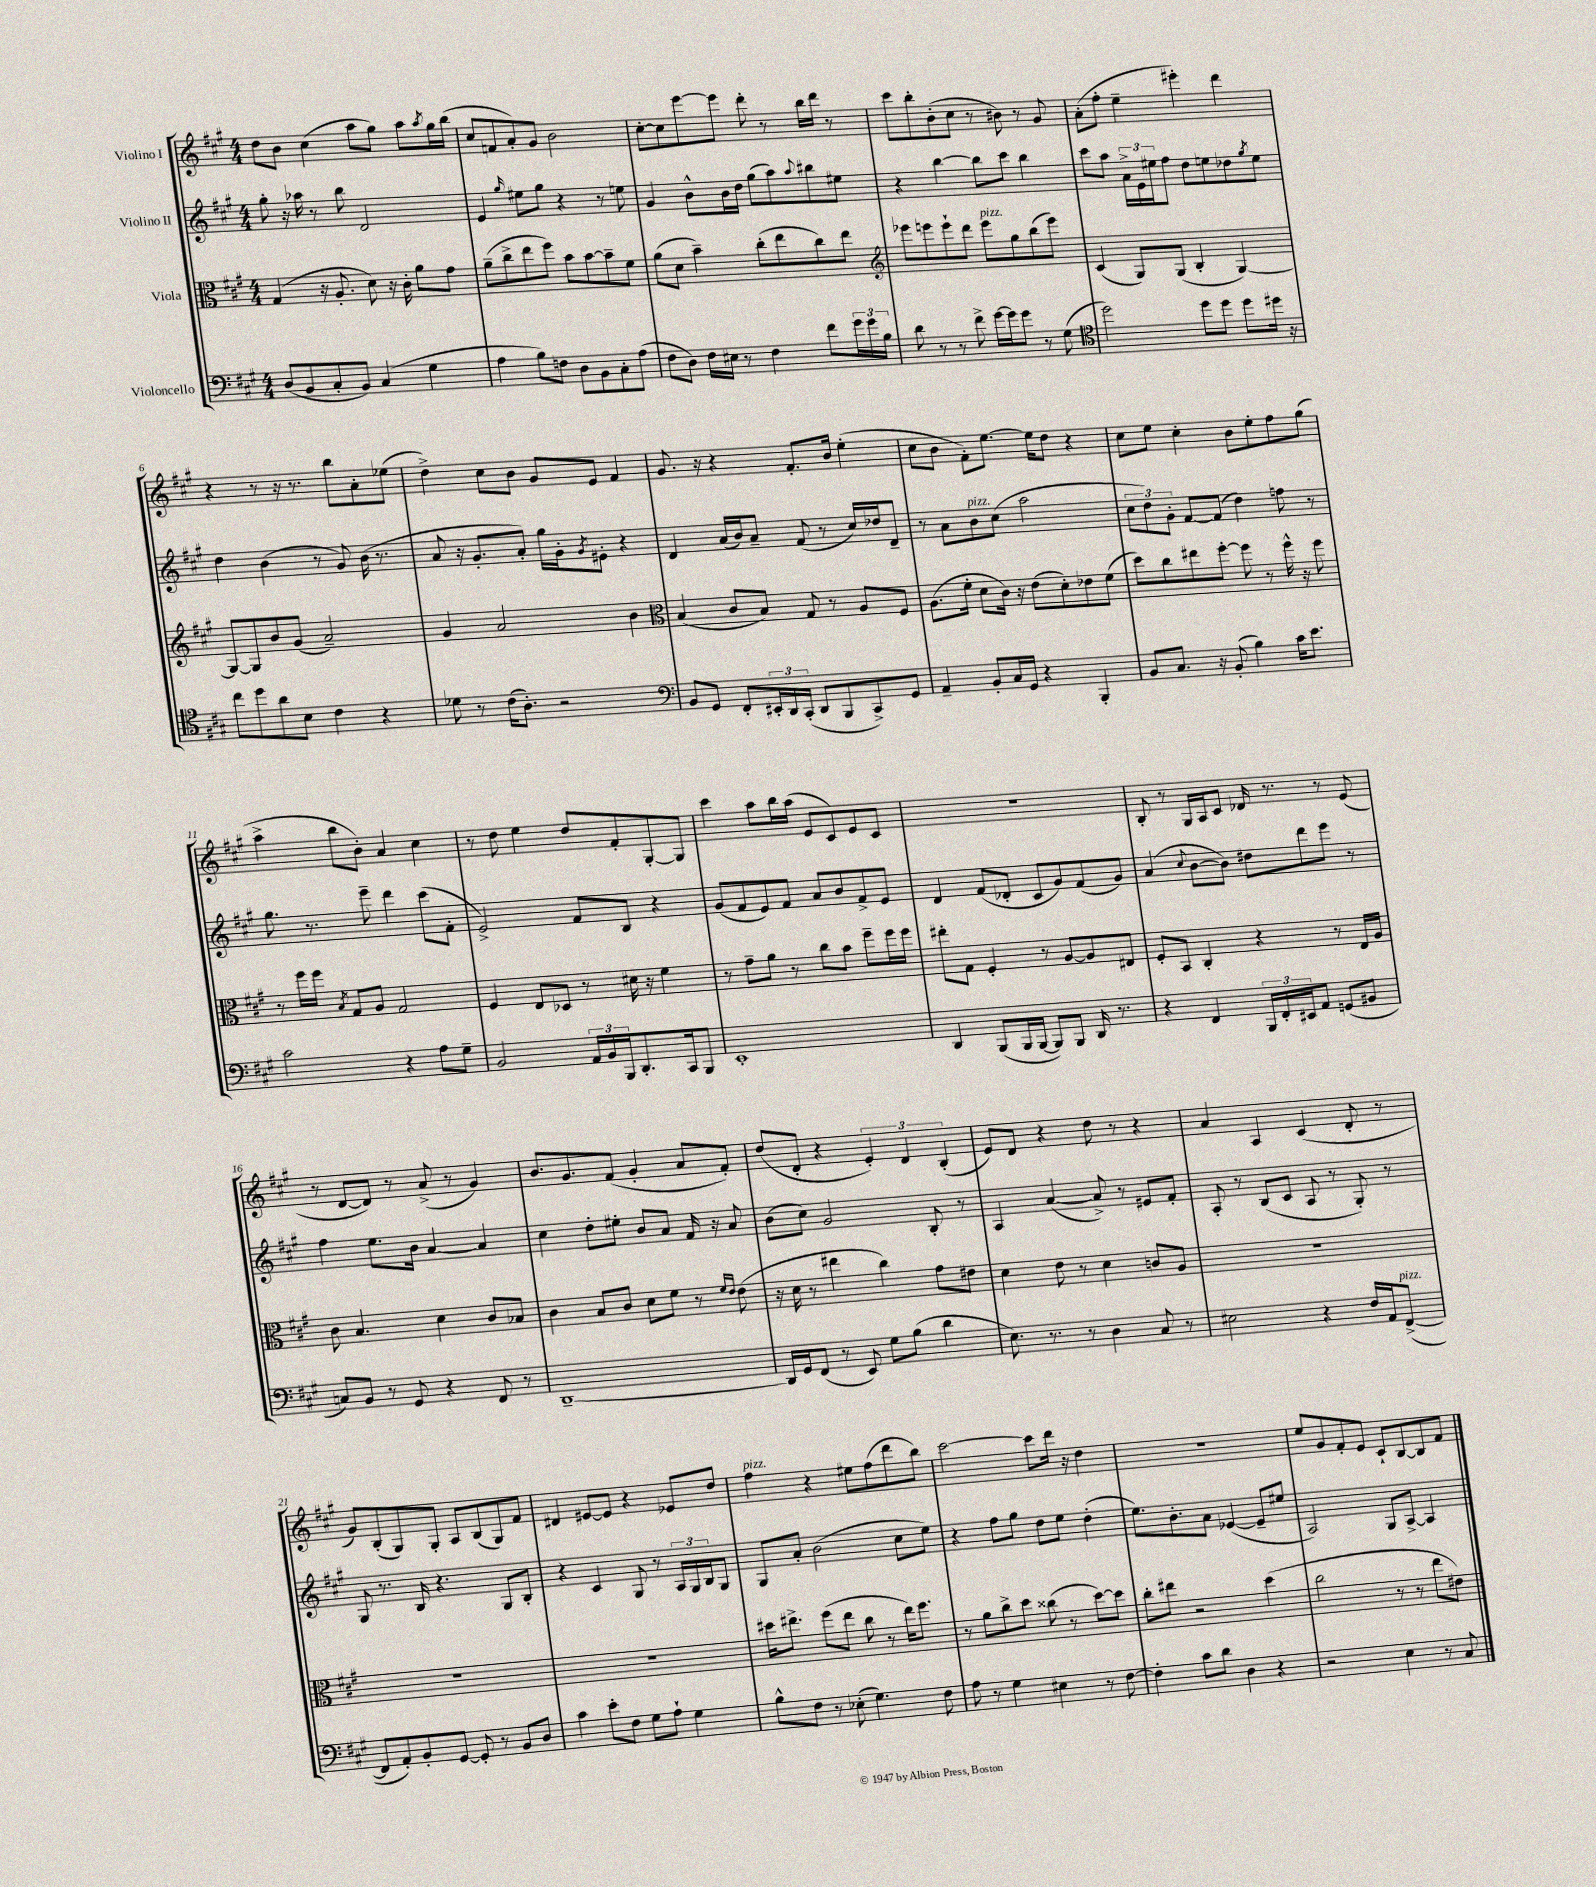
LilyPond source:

<<
\new StaffGroup <<
\new Staff = "s0" \with { instrumentName = "Violino I" } {
    \clef treble \key a \major \numericTimeSignature \time 4/4
    d''8 b'8 cis''4( a''8 gis''8) a''8 \acciaccatura { a''8 } gis''16 b''16( |
    cis''8 f'8 a'8-.) gis'8 b'2 |
    cis''8~-. cis''8 e'''8~ e'''8 d'''8-. r8 b''16 d'''16 r8 |
    cis'''8 b''8-. b'8-.( cis''8 r8 bis'8) r8 gis'8 |
    a'8-.( fis''8-. e''4-- eis'''4-.) d'''4 |
    r4 r8 r16 r8. b''8 a'8-. ees''8( |
    d''4->) cis''8 b'8 gis'8 e'8 fis'4 |
    gis'8. r16 r4 fis'8.-. b'16 e''4-.( |
    cis''8 b'8 fis'8-.) e''8.~ e''16 d''8 r4 |
    cis''8 e''8 cis''4-. b'8 e''8-. fis''8 gis''8( |
    a''4-> b''8 b'8-.) a'4 cis''4 |
    r8 d''8 e''4 d''8 fis'8-. gis8~-. gis8 |
    cis'''4 a''8 b''16 a''16( e'8 cis'8) e'8 cis'8 |
    r1 |
    b8-. r8 gis16 a16 cis'8 des'16 r8. r8 e'8( |
    r8 d'8~ d'8) r8 a'8->( r8 gis'4) |
    b'8. gis'8. fis'8( gis'4-. a'8 fis'8-.) |
    d''8( d'8-. r4 \tuplet 3/2 { e'4-.) d'4 b4-.( } |
    e'8) d'8 r4 d''8 r8 r4 |
    a'4 a4 cis'4( d'8-. r8 |
    gis'8) b8-.( gis8) gis8-. a8 b8( gis8) fis'8 |
    dis'4 eis'8~ eis'8 r4 ees'8 d''8 |
    fis''4^\markup { \italic "pizz." } r4 eis''8 fis''8( d'''8 b''8) |
    cis'''2~ cis'''8 d'''16 r16 d''4 |
    r1 |
    e''8 gis'8 fis'8-. e'8 cis'8-! b8~ b8 fis'8 \bar "|." |
}
\new Staff = "s1" \with { instrumentName = "Violino II" } {
    \clef treble \key a \major \numericTimeSignature \time 4/4
    gis''8-. r16 aes''16 r8 b''8 d'2 |
    e'4 \grace { gis''16 } eis''8 gis''8 r4 r8 e''8 |
    gis'4 b'8-^ b'16 d''16 gis''8( a''8) \appoggiatura { a''8 } bis''8 eis''8 |
    r4 b''4~ b''8 cis'''8 b''4 |
    cis'''8 a''8 \tuplet 3/2 { a'16-> e'16 eis''16 } fis''8 d''8 e''8 des''8 \acciaccatura { gis''8 } e''8 |
    d''4 b'4( r8 gis'8) b'16( r8. |
    a'8 r16 gis'8.-. a'8-.) gis''16 gis'16-. \acciaccatura { gis'8 } eis'8-. r4 |
    d'4 a'16( b'16) a'8-- fis'8( r8 cis''16) des''16 d'8-- |
    r8 a'8 b'8^\markup { \italic "pizz." } cis''8( a''2 |
    \tuplet 3/2 { cis''8 d''8) gis'8-. } fis'8~ fis'8( d''4) f''8 r8 |
    gis''8. r8. e'''8-- d'''4 cis'''8( fis'8-. |
    e'2->) fis'8 b8 r4 |
    gis'8( fis'8 e'8) fis'8 a'8 b'8 fis'8-> e'8 |
    d'4 fis'8( des'8-. cis'8 gis'8) fis'8( gis'8) |
    a'4( \appoggiatura { cis''8 } b'8~ b'8) dis''8 d'''8 e'''8 r8 |
    fis''4 e''8. b'16 a'4~ a'4 |
    cis''4 d''8-. eis''8-. b'8 a'8 fis'16 r16 a'8 |
    b'8( cis''8) gis'2 b8-. r8 |
    a4 a'4~( a'8->) r8 eis'8 fis'8-. |
    a8-. r8 b8( cis'8 a8 r8 gis8-.) r8 |
    gis8 r8. b16 r4. gis8 b8-. |
    r4 cis'4 gis8 r8 \tuplet 3/2 { a16 gis16 b16 } gis8 |
    gis8 a'8-. b'2( cis''8 e''8) |
    r4 fis''8 gis''8 d''8 e''8 d''4-.( |
    e''8.) b'8.-. a'8 ees'4~( ees'8-- eis''8 |
    a2) gis8 a8~-> a4 \bar "|." |
}
\new Staff = "s2" \with { instrumentName = "Viola" } {
    \clef alto \key a \major \numericTimeSignature \time 4/4
    gis4( r16 a8.-. d'8) r16 cis'16-. a'8 gis'8 |
    a'8--( cis''8-> e''8 fis''8) b'8 b'8~ b'8-- fis'8 |
    a'8( d'8 b'4--) cis''8-.( e''8 cis''8) e''8 |
    \clef treble ees'''8 e'''8 e'''8-! d'''8 e'''8^\markup { \italic "pizz." } gis''8 b''8( e'''8) |
    cis'4( gis8) gis8( b4-. gis4~) |
    gis8~ gis8 b'8 gis'8( a'2--) |
    gis'4 a'2 b'4 |
    \clef alto b4( cis'8 b8) gis8 r8 a8 fis8 |
    a8.( fis'16-. d'8 cis'16) r16 e'8( d'8-.) ees'8 fis'8( |
    d''8) cis''8 eis''8 fis''8~-. fis''8 r8 fis''16-^ r16 fis''8 |
    r8 fis''16 fis''16 \acciaccatura { b8 } gis8 a8 gis2 |
    fis4 e8 des8 r8 dis'16 r16 fis'4 |
    r8 gis'8-- a'8 r8 cis''8 b'8 fis''8-- fis''16 fis''16 |
    eis''8-. gis8 fis4-. r8 a8~ a8 eis8 |
    fis8-. b,8 cis4-. r4 r8 e16 a16 |
    cis'8 b4. d'4 cis'8 bes8 |
    cis'4 b8 cis'8 d'8 fis'8 r8 \grace { fis'16 e'16 } e'8( |
    r16 d'16 r8 eis''4 cis''4) gis'8 eis'8 |
    d'4 e'8 r8 d'4 c'8 a8 |
    R1 |
    R1 |
    R1 |
    dis''16 eis''8.-> fis''8( eis''8 cis''8 r8 eis''16) fis''8. |
    r8 a'8 cis''8-> d''8 cisis''8( r8 d''8~) d''8 |
    cis''8-. eis''8 r2 d''4( |
    cis''2 r8 r8 e''8 eis'8) \bar "|." |
}
\new Staff = "s3" \with { instrumentName = "Violoncello" } {
    \clef bass \key a \major \numericTimeSignature \time 4/4
    d8( b,8 cis8-. b,8) cis4( gis4 |
    a4 b8) f8 d8 b,8 cis8-. a8( |
    fis8 d8) fis16 eis16 r8 fis4 fis'8 \tuplet 3/2 { gis'16 gis'16 b16 } |
    d'8 r8 r8 fis'8-> gis'16~ gis'16 gis'8 r8 gis8( |
    \clef tenor d''2) d''8 d''8 d''8 dis''16 r16 |
    cis''8 d''8 a'8 b8 cis'4 r4 |
    des'8 r8 cis'16( a8.-.) r2 |
    \clef bass b,8 gis,8 fis,8-. \tuplet 3/2 { eis,16-. d,16 cis,16-.( } d,8 b,,8 cis,8->) gis,8 |
    a,4-- b,8-. cis16 gis,16 r4 b,,4-. |
    b,8 cis8. r16 b,8-.( b4) cis'16 e'8. |
    cis'2 r4 a8 gis8-- |
    b,2 \tuplet 3/2 { a,16 b,16 b,,16 } d,8.-. cis,16 b,,8 |
    e,1-. |
    d,4 b,,8( b,,16 b,,16~ b,,8) b,,8 d,16 r8. |
    r4 fis,4 \tuplet 3/2 { b,,16 fis,16-. eis,16 } a,8 g,8( bis,8 |
    c8) b,8 r8 gis,8 r4 fis,8 r8 |
    d,1~-- |
    d,16 gis,16 fis,8( r8 e,8) gis8 b8( d'4 |
    e8.) r8. r8 d4 cis8 r8 |
    eis2 r4 fis16 a,16 fis,8~->^\markup { \italic "pizz." }( |
    fis,8 a,8-.) b,8-. gis,8~ gis,8-. r8 b,8 d8 |
    cis'4 e'8-. fis8 gis8 a8-! gis4 |
    b8-^ fis8 r8 ees8-.( gis4.) fis8 |
    a8 r8 gis4 eis4 r8 fis8~ |
    fis4-. cis'8 d'8 d4 r4 |
    r2 e4 r8 cis8 \bar "|." |
}
>>
>>
